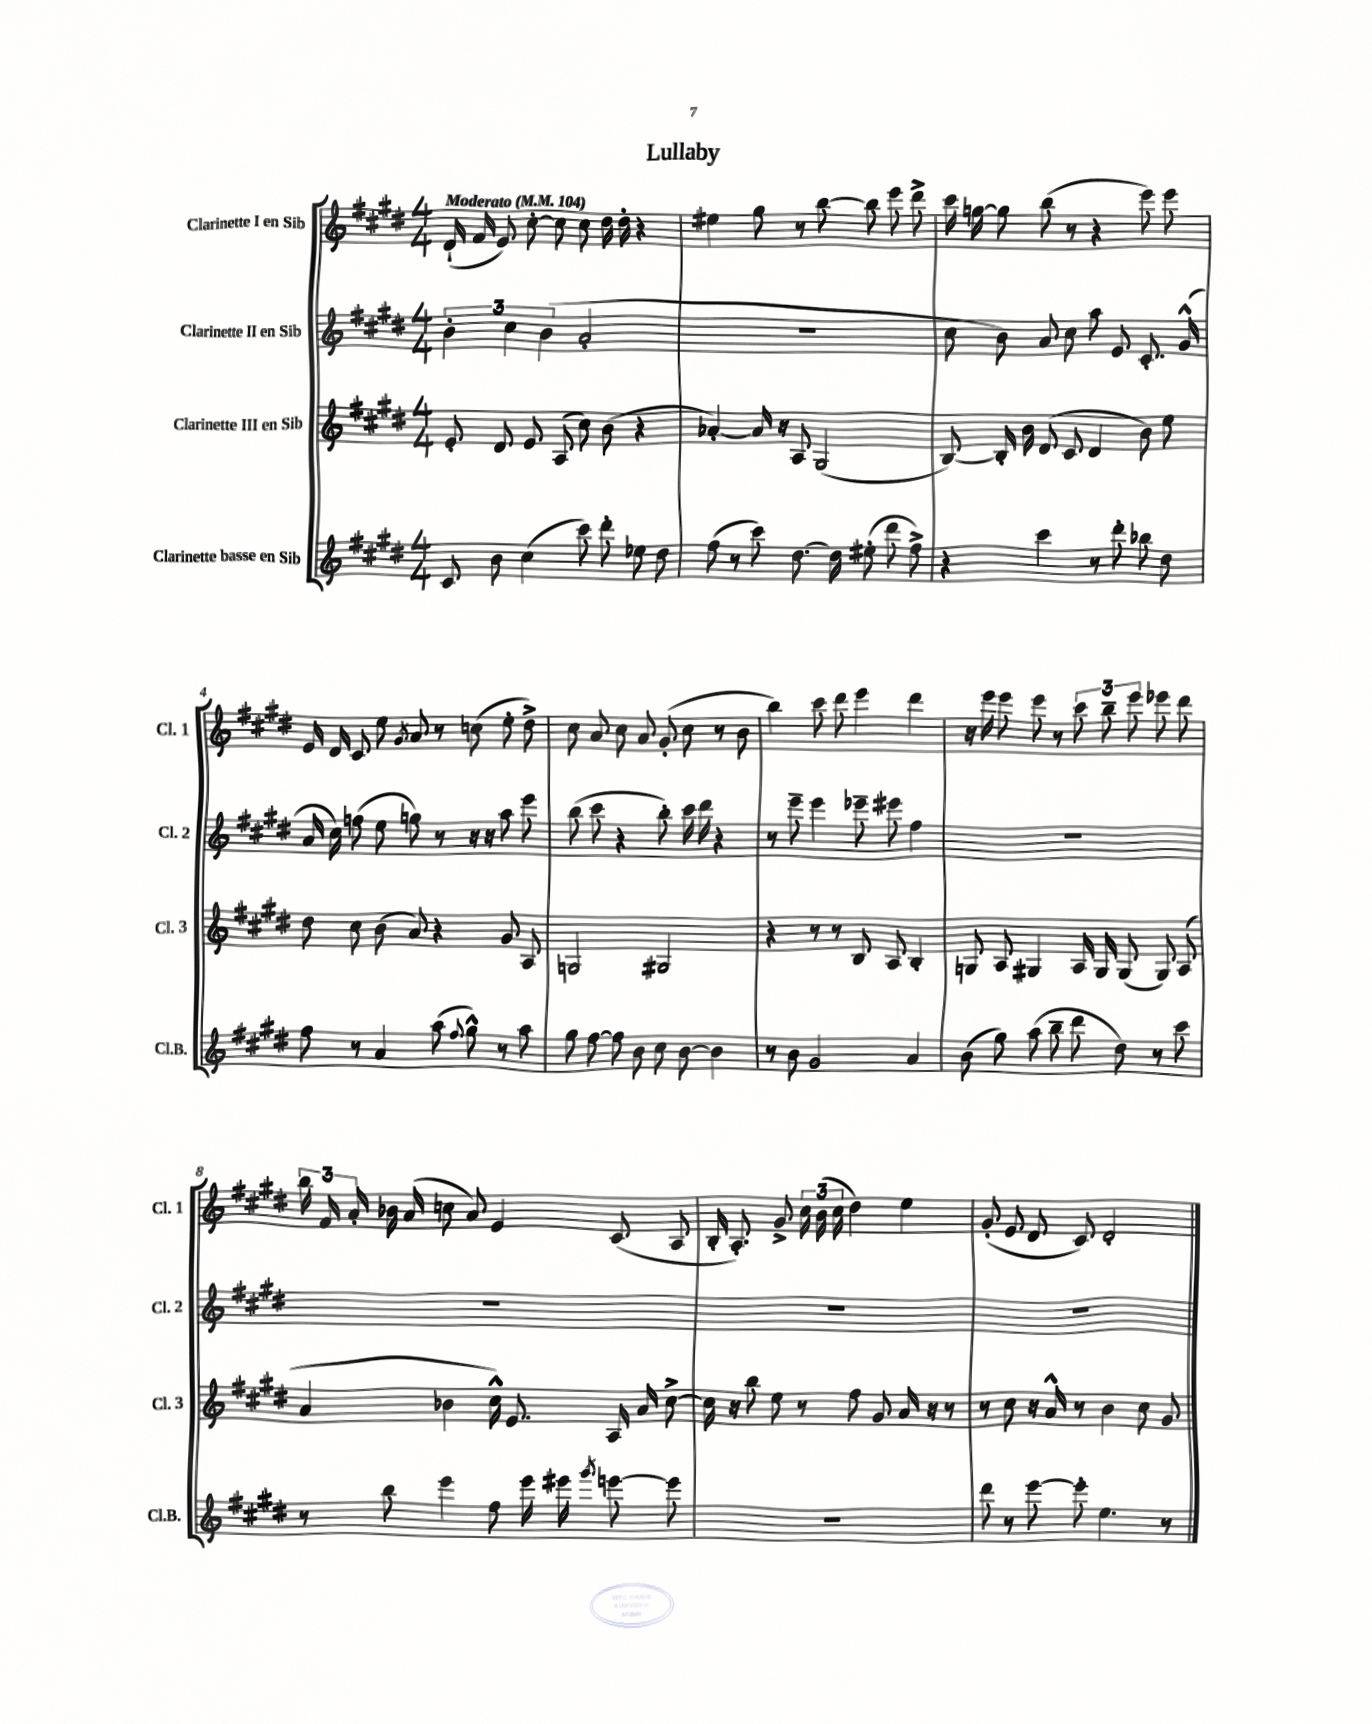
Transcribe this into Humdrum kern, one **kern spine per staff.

**kern	**kern	**kern	**kern
*staff4	*staff3	*staff2	*staff1
*clefG2	*clefG2	*clefG2	*clefG2
*k[f#c#g#d#]	*k[f#c#g#d#]	*k[f#c#g#d#]	*k[f#c#g#d#]
*M4/4	*M4/4	*M4/4	*M4/4
*MM104	*MM104	*MM104	*MM104
8c#	8e'	6b'	(16d#`
.	.	.	16f#
8b	8d#	.	8e)
.	.	6cc#	.
(4cc#	8e	.	[8cc#'
.	.	(6b	.
.	(8A	.	8cc#]
8ccc#)	8cc#)	2a'	8cc#
8ddd#'	(8b	.	16dd#
.	.	.	16dd#'
8ee-	4r	.	4r
8dd#	.	.	.
=	=	=	=
(8ff#	[4a-')	1r	4ee#
8r	.	.	.
8ccc#)	16a-]	.	8gg#
.	16r	.	.
[8.dd#	8A	.	8r
.	(2G#	.	[8bb
16dd#]	.	.	.
(8ee#'	.	.	8bb]
8ddd#	.	.	8eee
8ff#^)	.	.	8ddd#^
=	=	=	=
4r	[8B)	8cc#	16ccc#
.	.	.	[16gg
.	16B']	8b)	8gg]
.	16b	.	.
4ccc#	(8d#	8a	(8bb
.	8c#	8cc#	8r
8r	4d#	8aa	4r
8ddd#'	.	8e	.
8bb-	8b)	8.c#'	8eee)
8dd#	8ee	.	8eee
.	.	(16g#^^	.
=	=	=	=
8ff#	8dd#	16a	16e
.	.	16cc#)	16d#
8r	8cc#	(8ff	8c#
4a	(8b	8ee	8ee
.	.	.	8qg#
.	8a)	8gg)	8a
(8aa	4r	8r	8r
8qqff#	.	.	.
8gg#^^)	.	16r	(8cc
.	.	16r	.
8r	8g#	8aa	8ee'
8aa	8A	8eee	8dd#^)
=	=	=	=
8gg#	2G	(8bb	8cc#
[8ff#	.	8ccc#	8a
8ff#]	.	4r	8cc#
8b	.	.	8a
8cc#	2G#	8bb')	(8g#'
[8b	.	16ccc#	8cc#
.	.	16ddd#	.
4b]	.	4r	8r
.	.	.	8b
=	=	=	=
8r	4r	8r	4bb)
8b	.	8eee~	.
2g#	8r	4eee	8ccc#
.	8r	.	8ddd#
.	8B	8eee-~	4eee
.	8A	8eee#	.
4a	4B'	4ff#	4ddd#
=	=	=	=
(8b	8G	1r	16r
.	.	.	16eee
8gg#)	8A	.	8eee
(8aa	4G#	.	8eee
8bb~	.	.	8r
8ddd#	16A	.	12ccc#
.	16G#	.	.
.	.	.	12bb~
8dd#)	(8G#	.	.
.	.	.	12eee
8r	8G#)	.	8eee-
8ccc#	(8A	.	8ddd#
=	=	=	=
8r	4a	1r	24bb
.	.	.	24f#
.	.	.	24a'
8bb	.	.	16b-
.	.	.	(16a
4eee	4b-	.	8cc
.	.	.	8a)
8ff#	16cc#^^)	.	4e
.	8.e	.	.
16eee	.	.	.
16eee#	.	.	.
8qggg#	.	.	.
[8eee	16A	.	(8c#
.	16a	.	.
8eee]	[8cc#^	.	8A
=	=	=	=
1r	16cc#]	1r	16B'
.	16r	.	8.A')
.	8bb	.	.
.	8ee	.	8g#^
.	8r	.	24cc#
.	.	.	(24b
.	.	.	24cc#
.	8ff#	.	4dd#)
.	8g#	.	.
.	16a	.	4ee
.	16r	.	.
.	8r	.	.
=	=	=	=
8ddd#	8r	1r	(8g#'
8r	8cc#	.	8e
[8eee	16r	.	8d#
.	16a^^	.	.
8eee']	8r	.	8c#)
4.ee	4b	.	2d#'
.	8cc#	.	.
8r	8g#	.	.
==	==	==	==
*-	*-	*-	*-
